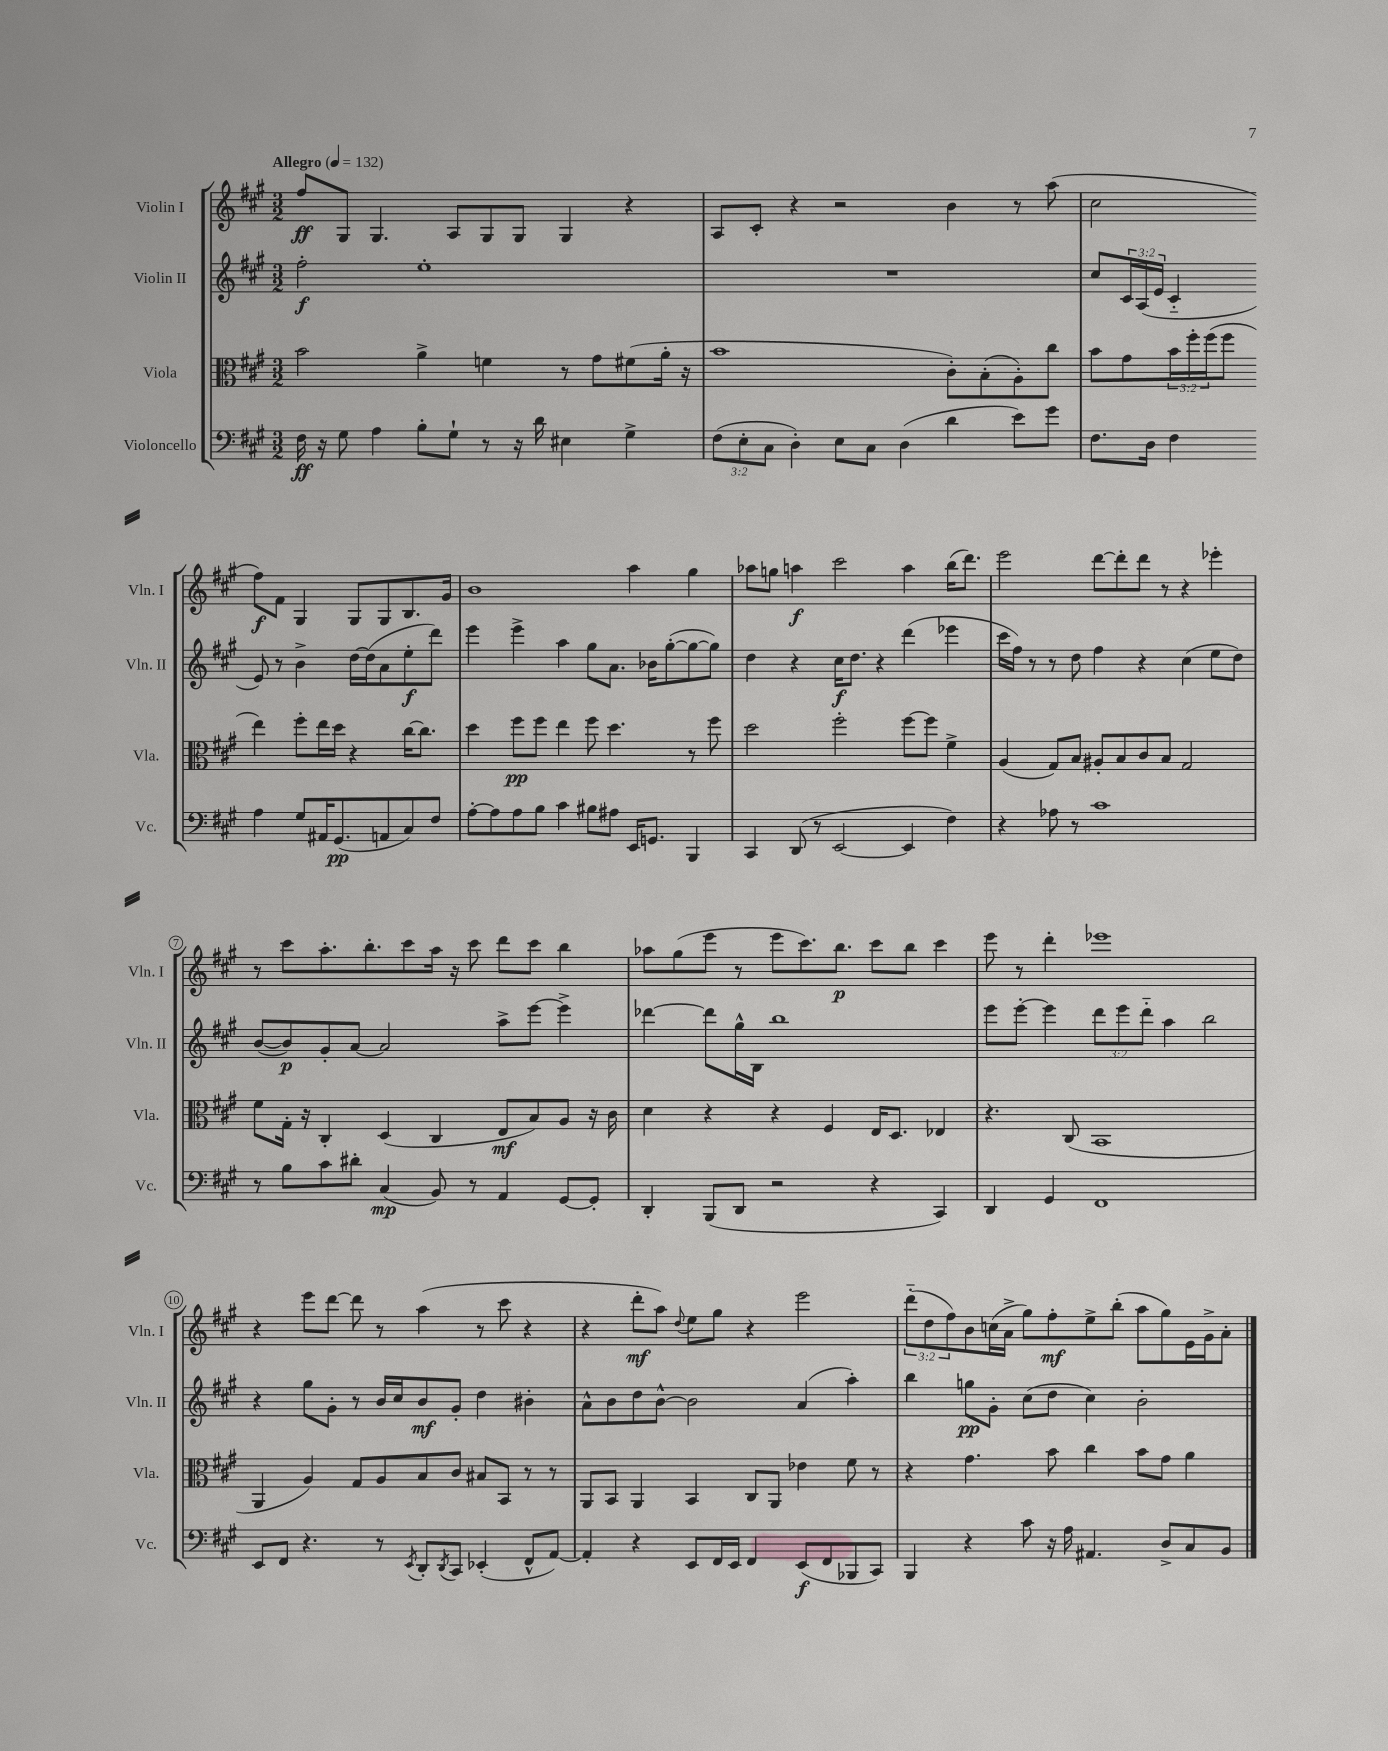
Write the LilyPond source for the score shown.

<<
\new StaffGroup <<
\new Staff = "s0" \with { instrumentName = "Violin I" shortInstrumentName = "Vln. I" } {
    \clef treble \key a \major \numericTimeSignature \time 3/2 \override Staff.TupletNumber.text = #tuplet-number::calc-fraction-text \tempo "Allegro" 4 = 132
    fis''8\ff gis8 gis4. a8 gis8 gis8 gis4 r4 |
    a8 cis'8-. r4 r2 b'4 r8 a''8( |
    cis''2 fis''8\f) fis'8 gis4 gis8 gis8 b8. gis'16 |
    b'1 a''4 gis''4 |
    aes''8 g''8 a''4\f cis'''2 a''4 b''16( d'''8.) |
    e'''2 d'''8~ d'''8-. d'''8 r8 r4 ees'''4-. |
    r8 cis'''8 a''8.-. b''8.-. cis'''8 a''16 r16 cis'''8 d'''8 cis'''8 b''4 |
    aes''8 gis''8( e'''8 r8 e'''8 cis'''8.) b''8.\p cis'''8 b''8 cis'''4 |
    e'''8 r8 d'''4-. ees'''1 |
    r4 e'''8 d'''8~ d'''8 r8 a''4( r8 cis'''8 r4 |
    r4 d'''8-.\mf a''8) \appoggiatura { d''8 } e''8 gis''8 r4 e'''2 |
    \tuplet 3/2 { d'''8-_( d''8 fis''8) } b'8 c''16( a'16-> gis''8) fis''8-.\mf e''8-> b''8-.( a''8 gis''8) e'16 gis'16-> a'8-. \bar "|." |
}
\new Staff = "s1" \with { instrumentName = "Violin II" shortInstrumentName = "Vln. II" } {
    \clef treble \key a \major \numericTimeSignature \time 3/2 \override Staff.TupletNumber.text = #tuplet-number::calc-fraction-text
    fis''2-.\f e''1-. |
    R1. |
    cis''8 \tuplet 3/2 { cis'16 a16( e'16 } cis'4-_ e'8) r8 b'4-> d''16~ d''16( a'8 e''8-.\f d'''8) |
    e'''4 e'''4-> a''4 gis''8 a'8. bes'16 gis''8~-.( gis''8~ gis''8) |
    d''4 r4 cis''16\f d''8. r4 d'''4( ees'''4 |
    cis'''16 fis''16) r8 r8 d''8 fis''4 r4 cis''4( e''8 d''8) |
    b'8~( b'8\p) gis'8-. a'8~ a'2 a''8-> e'''8~ e'''4-> |
    des'''4~ des'''8 gis''16-^ b16 b''1 |
    e'''8 e'''8~-. e'''4 \tuplet 3/2 { d'''8 e'''8 d'''8-_ } a''4 b''2 |
    r4 gis''8 gis'8-. r8 b'16 cis''16 b'8\mf gis'8-. d''4 bis'4-. |
    a'8-^ b'8 d''8 b'8~-^ b'2 a'4( a''4-.) |
    b''4 g''8\pp gis'8-. cis''8( d''8 cis''4) b'2-. \bar "|." |
}
\new Staff = "s2" \with { instrumentName = "Viola" shortInstrumentName = "Vla." } {
    \clef alto \key a \major \numericTimeSignature \time 3/2 \override Staff.TupletNumber.text = #tuplet-number::calc-fraction-text
    b'2 a'4-> f'4 r8 gis'8 fis'8( a'16-. r16 |
    b'1 cis'8-.) b8-.( a8-.) cis''8 |
    b'8 gis'8 \tuplet 3/2 { b'16 fis''16-. fis''16( } fis''8 e''4) fis''8-. e''16 d''16 r4 cis''16~ cis''8. |
    d''4 fis''8\pp fis''8 e''4 fis''8 d''4. r8 fis''8 |
    d''2 fis''2-. fis''8~ fis''8 fis'4-> |
    a4( gis8) b8 ais8-. b8 cis'8 b8 gis2 |
    fis'8 gis16-. r16 cis4-. d4( cis4 e8\mf b8) a8 r16 cis'16 |
    d'4 r4 r4 fis4 e16 d8. ees4 |
    r4. cis8( b,1 |
    a,4 a4) gis8 a8 b8 cis'8 bis8 b,8 r8 r8 |
    a,8 b,8 a,4 b,4 cis8 a,8 ees'4 fis'8 r8 |
    r4 gis'4. b'8 cis''4 b'8 gis'8 a'4 \bar "|." |
}
\new Staff = "s3" \with { instrumentName = "Violoncello" shortInstrumentName = "Vc." } {
    \clef bass \key a \major \numericTimeSignature \time 3/2 \override Staff.TupletNumber.text = #tuplet-number::calc-fraction-text
    fis16\ff r16 gis8 a4 b8-. gis8-! r8 r16 d'16 eis4 gis4-> |
    \tuplet 3/2 { fis8( e8-. cis8 } d4-.) e8 cis8 d4( d'4 e'8) gis'8 |
    fis8. d16 fis4 a4 gis8 ais,16 gis,8.\pp( a,8 cis8) fis8 |
    a8~-. a8 a8 b8 cis'4 bis8 ais8 e,16 g,8. b,,4 |
    cis,4 d,8( r8 e,2~ e,4 fis4) |
    r4 aes8 r8 cis'1 |
    r8 b8 cis'8 dis'8-. cis4\mp( b,8) r8 a,4 gis,8~ gis,8-. |
    d,4-. b,,8( d,8 r2 r4 cis,4) |
    d,4 gis,4 fis,1 |
    e,8 fis,8 r4. r8 \acciaccatura { e,8 } d,8-. \acciaccatura { d,8 } cis,8 ees,4-.( fis,8-^ a,8~) |
    a,4-. r4 e,8 fis,16 e,16 fis,4 e,8\f( fis,8 bes,,8 cis,8) |
    b,,4 r4 cis'8 r16 a16 ais,4. d8-> cis8 b,8 \bar "|." |
}
>>
>>
\layout { \context { \Score \override BarNumber.stencil = #(make-stencil-circler 0.1 0.3 ly:text-interface::print) } }
